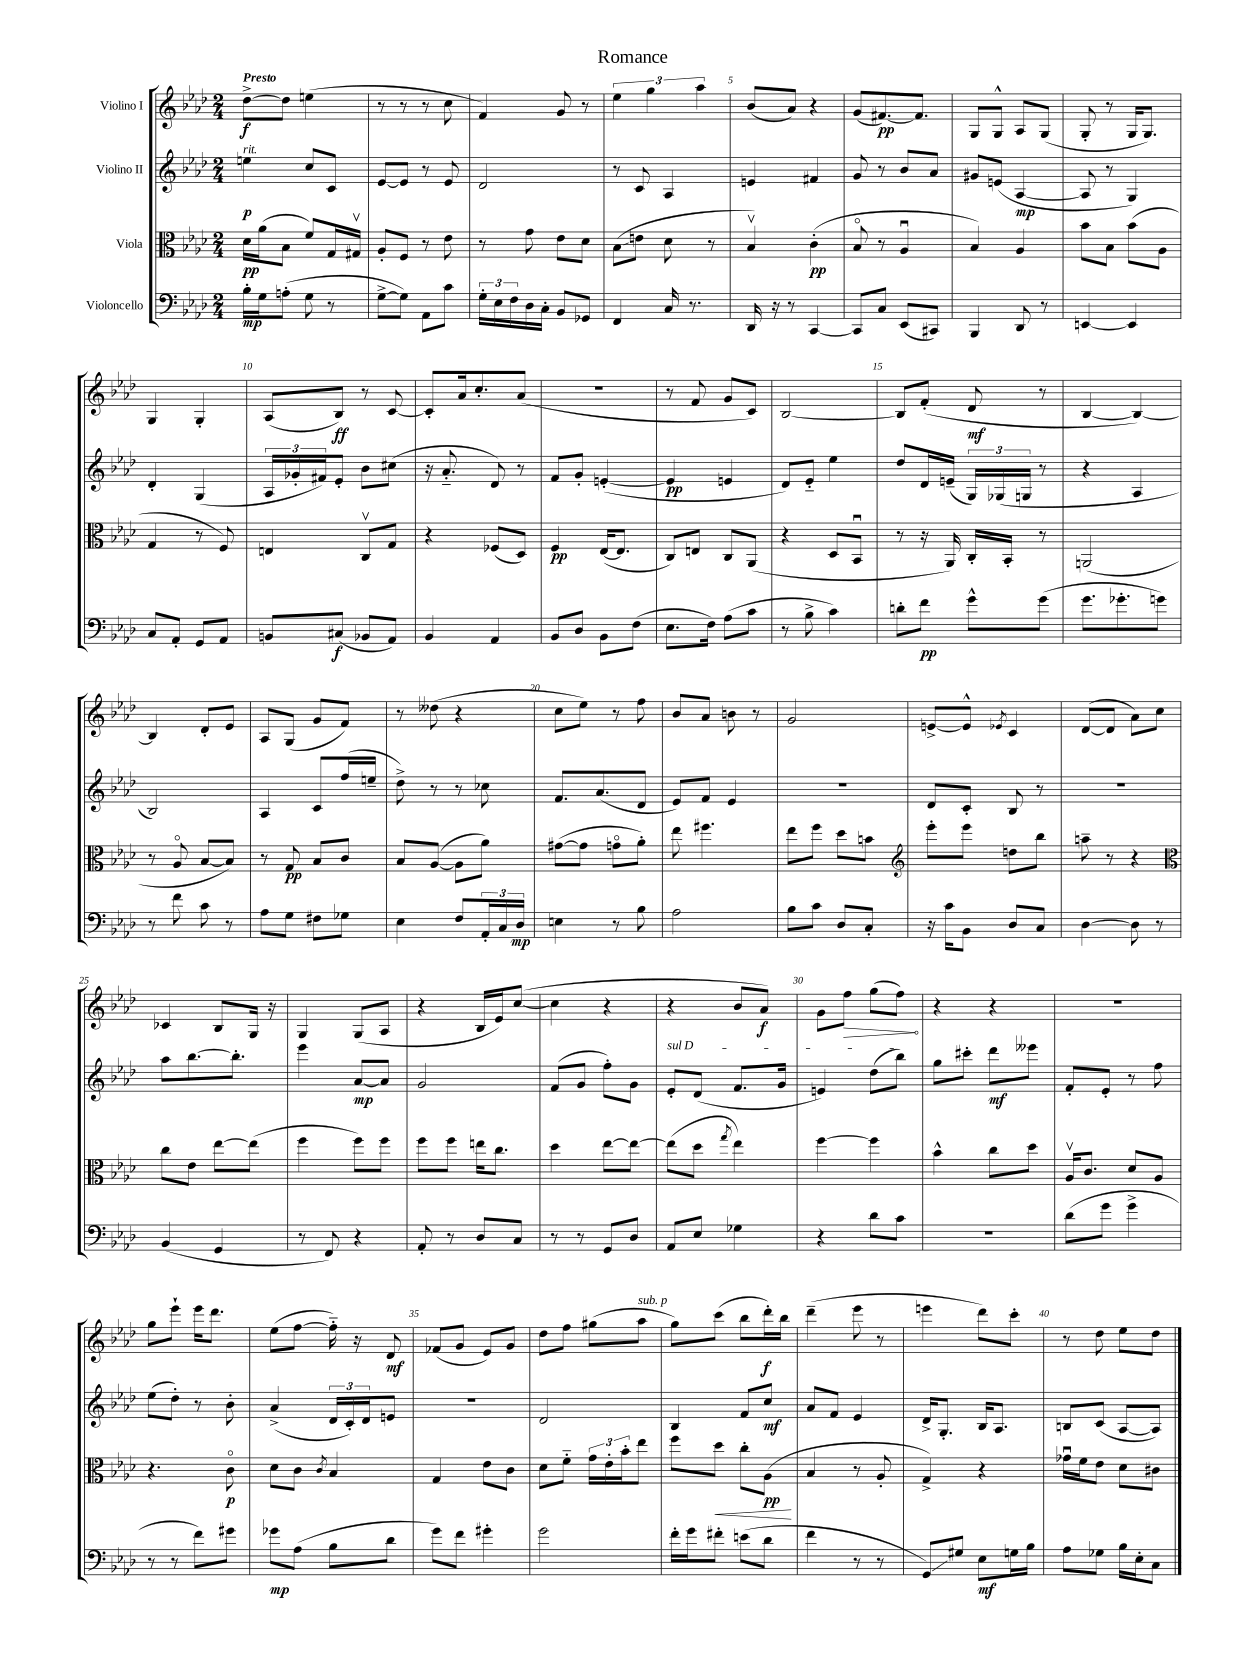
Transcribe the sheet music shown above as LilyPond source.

\header { title = "Romance" }
<<
\new StaffGroup <<
\new Staff = "s0" \with { instrumentName = "Violino I" } {
    \clef treble \key aes \major \numericTimeSignature \time 2/4 \tempo "Presto"
    des''8~->\f des''8 e''4( |
    r8 r8 r8 c''8 |
    f'4) g'8 r8 |
    \tuplet 3/2 { ees''4 g''4 aes''4 } |
    bes'8( aes'8) r4 |
    g'8( fis'8.~\pp) fis'8. |
    g8 g8-^ aes8 g8( |
    g8-. r8 g16 g8.) |
    g4 g4-. |
    aes8( bes8\ff) r8 c'8~ |
    c'8-. aes'16 c''8.-. aes'8( |
    R2 |
    r8 f'8 g'8 c'8) |
    bes2~ |
    bes8 f'8-.( des'8\mf r8 |
    bes4~ bes4~) |
    bes4 des'8-. ees'8 |
    aes8 g8( g'8 f'8) |
    r8 deses''8( r4 |
    c''8 ees''8) r8 f''8 |
    bes'8 aes'8 b'8 r8 |
    g'2 |
    e'8~-> e'8-^ \acciaccatura { ees'8 } c'4 |
    des'8~( des'8 aes'8) c''8 |
    ces'4 bes8 g16 r16 |
    g4 g8( aes8 |
    r4 bes16 ees'16) c''8~( |
    c''4 r4 |
    r4 bes'8 aes'8\f) |
    g'8 \once \override Hairpin.circled-tip = ##t f''8\> g''8( f''8\!) |
    r4 r4 |
    r2 |
    g''8 ees'''8-! ees'''16 des'''8. |
    ees''8( f''8~ f''16-_) r16 des'8\mf |
    fes'8( g'8 ees'8) g'8 |
    des''8 f''8 gis''8( aes''8^\markup { \italic "sub. p" } |
    g''8) c'''8( bes''8 des'''16-.\f) bes''16 |
    des'''4--( ees'''8 r8 |
    e'''4 des'''8) c'''8-. |
    r8 des''8 ees''8 des''8 \bar "|." |
}
\new Staff = "s1" \with { instrumentName = "Violino II" } {
    \clef treble \key aes \major \numericTimeSignature \time 2/4
    e''4\p^\markup { \italic "rit." } c''8 c'8 |
    ees'8~ ees'8 r8 ees'8 |
    des'2 |
    r8 c'8 aes4 |
    e'4 fis'4 |
    g'8 r8 bes'8 aes'8 |
    gis'8 e'8( aes4~\mp |
    aes8 r8 g4) |
    des'4-. g4( |
    \tuplet 3/2 { aes16 ges'16-. fis'16) } ees'8-. bes'8 cis''8( |
    r16 aes'8.-_ des'8) r8 |
    f'8 g'8-. e'4~-.( |
    e'4\pp e'4 |
    des'8) ees'8-_ ees''4 |
    des''8 des'16 e'16--( \tuplet 3/2 { g16) ges16( g16 } r8 |
    r4 aes4 |
    bes2) |
    aes4 c'8 f''16( e''16-- |
    des''8->) r8 r8 ces''8 |
    f'8. aes'8.( des'8 |
    ees'8) f'8 ees'4 |
    R2 |
    des'8 c'8-. bes8 r8 |
    R2 |
    aes''8 bes''8.~ bes''8.-. |
    ees'''4 aes'8~\mp aes'8 |
    g'2 |
    f'8( g'8 f''8-.) g'8 |
    \once \override TextSpanner.bound-details.left.text = \markup { \italic "sul D" } ees'8-.\startTextSpan des'8( f'8. g'16 |
    e'4) des''8( bes''8\stopTextSpan) |
    g''8 cis'''8-. des'''8\mf eeses'''8 |
    f'8-. ees'8-. r8 f''8 |
    ees''8( des''8-.) r8 bes'8-. |
    aes'4->( \tuplet 3/2 { des'16 c'16-.) des'16 } e'8 |
    R2 |
    des'2 |
    bes4 f'8 c''8\mf |
    aes'8 f'8 ees'4 |
    des'16-> g8.-. bes16 aes8. |
    b8 c'8( aes8~ aes8) \bar "|." |
}
\new Staff = "s2" \with { instrumentName = "Viola" } {
    \clef alto \key aes \major \numericTimeSignature \time 2/4
    des'16\pp aes'16( bes8 f'8) g16 gis16\upbow |
    aes8-. f8 r8 ees'8 |
    r8 g'8 ees'8 des'8 |
    bes8\glissando( e'8 des'8 r8 |
    bes4\upbow) c'4-.\pp( |
    bes8\flageolet r8 aes4\downbow |
    bes4) aes4 |
    bes'8 bes8 bes'8( aes8 |
    g4 r8 f8) |
    e4 c8\upbow g8 |
    r4 fes8( des8) |
    f4\pp ees16~( ees8. |
    c8) e8 c8 aes,8( |
    r4 des8 bes,8\downbow |
    r8 r16 aes,16) c16-. bes,16-. r8 |
    a,2( |
    r8 aes8\flageolet bes8~ bes8) |
    r8 g8\pp bes8 c'8 |
    bes8 aes8~( aes8 aes'8) |
    gis'8~( gis'8 g'8\flageolet aes'8-.) |
    ees''8 fis''4. |
    ees''8 f''8 des''8 b'8 |
    \clef treble ees'''8-. ees'''8 d''8 bes''8 |
    a''8-- r8 r4 |
    \clef alto c''8 ees'8 ees''8~ ees''8( |
    f''4 f''8) f''8 |
    f''8 f''8 e''16 c''8. |
    des''4 ees''8~ ees''8~ |
    ees''8( des''8 \acciaccatura { g''8 } ees''4) |
    f''4~ f''4 |
    bes'4-^ c''8 des''8 |
    aes16\upbow c'8. des'8 aes8 |
    r4. c'8\flageolet\p |
    des'8 c'8 \acciaccatura { c'8 } bes4 |
    g4 ees'8 c'8 |
    des'8 f'8-_ \tuplet 3/2 { g'16 ees'16-. bes'16-. } ees''8 |
    f''8 des''8\< c''8-. aes8\pp\!( |
    bes4 r8 aes8-. |
    g4->) r4 |
    ges'16\downbow f'16 ees'8 des'8 cis'8 \bar "|." |
}
\new Staff = "s3" \with { instrumentName = "Violoncello" } {
    \clef bass \key aes \major \numericTimeSignature \time 2/4
    bes16-.\mp g16 a8-.( g8 r8 |
    g8~-> g8) aes,8 c'8 |
    \tuplet 3/2 { g16-. ees16 f16 } des16 c16-. bes,8 ges,8 |
    f,4 c16 r8. |
    des,16 r16 r8 c,4~ |
    c,8 c8 ees,8( cis,8) |
    bes,,4 des,8 r8 |
    e,4~ e,4 |
    c8 aes,8-. g,8 aes,8 |
    b,8 cis8\f( bes,8 aes,8) |
    bes,4 aes,4 |
    bes,8 des8 bes,8 f8( |
    ees8. f16) aes8( c'8 |
    r8 bes8-> c'4) |
    d'8-. f'8\pp g'8-^ g'8( |
    g'8. ges'8.-. g'8) |
    r8 f'8 c'8 r8 |
    aes8 g8 fis8 ges8 |
    ees4 f8 \tuplet 3/2 { aes,16-. c16 des16\mp } |
    e4 r8 bes8 |
    aes2 |
    bes8 c'8 des8 c8-. |
    r16 c'16 bes,8 des8 c8 |
    des4~ des8 r8 |
    bes,4( g,4 |
    r8 f,8) r4 |
    aes,8-. r8 des8 c8 |
    r8 r8 g,8 des8 |
    aes,8 ees8 ges4 |
    r4 des'8 c'8 |
    r2 |
    des'8( g'8 g'4-> |
    r8 r8 f'8) gis'8 |
    ges'8\mp aes8( bes8 des'8 |
    g'8) f'8 gis'4-. |
    g'2 |
    f'16-. g'16 fis'8-. e'8( des'8 |
    f'4 r8 r8 |
    g,8\glissando) gis8 ees8\mf g16 bes16 |
    aes8 ges8 bes16 ees16-. c8 \bar "|." |
}
>>
>>
\layout { \context { \Score \override BarNumber.break-visibility = ##(#f #t #t) barNumberVisibility = #(every-nth-bar-number-visible 5) } }
